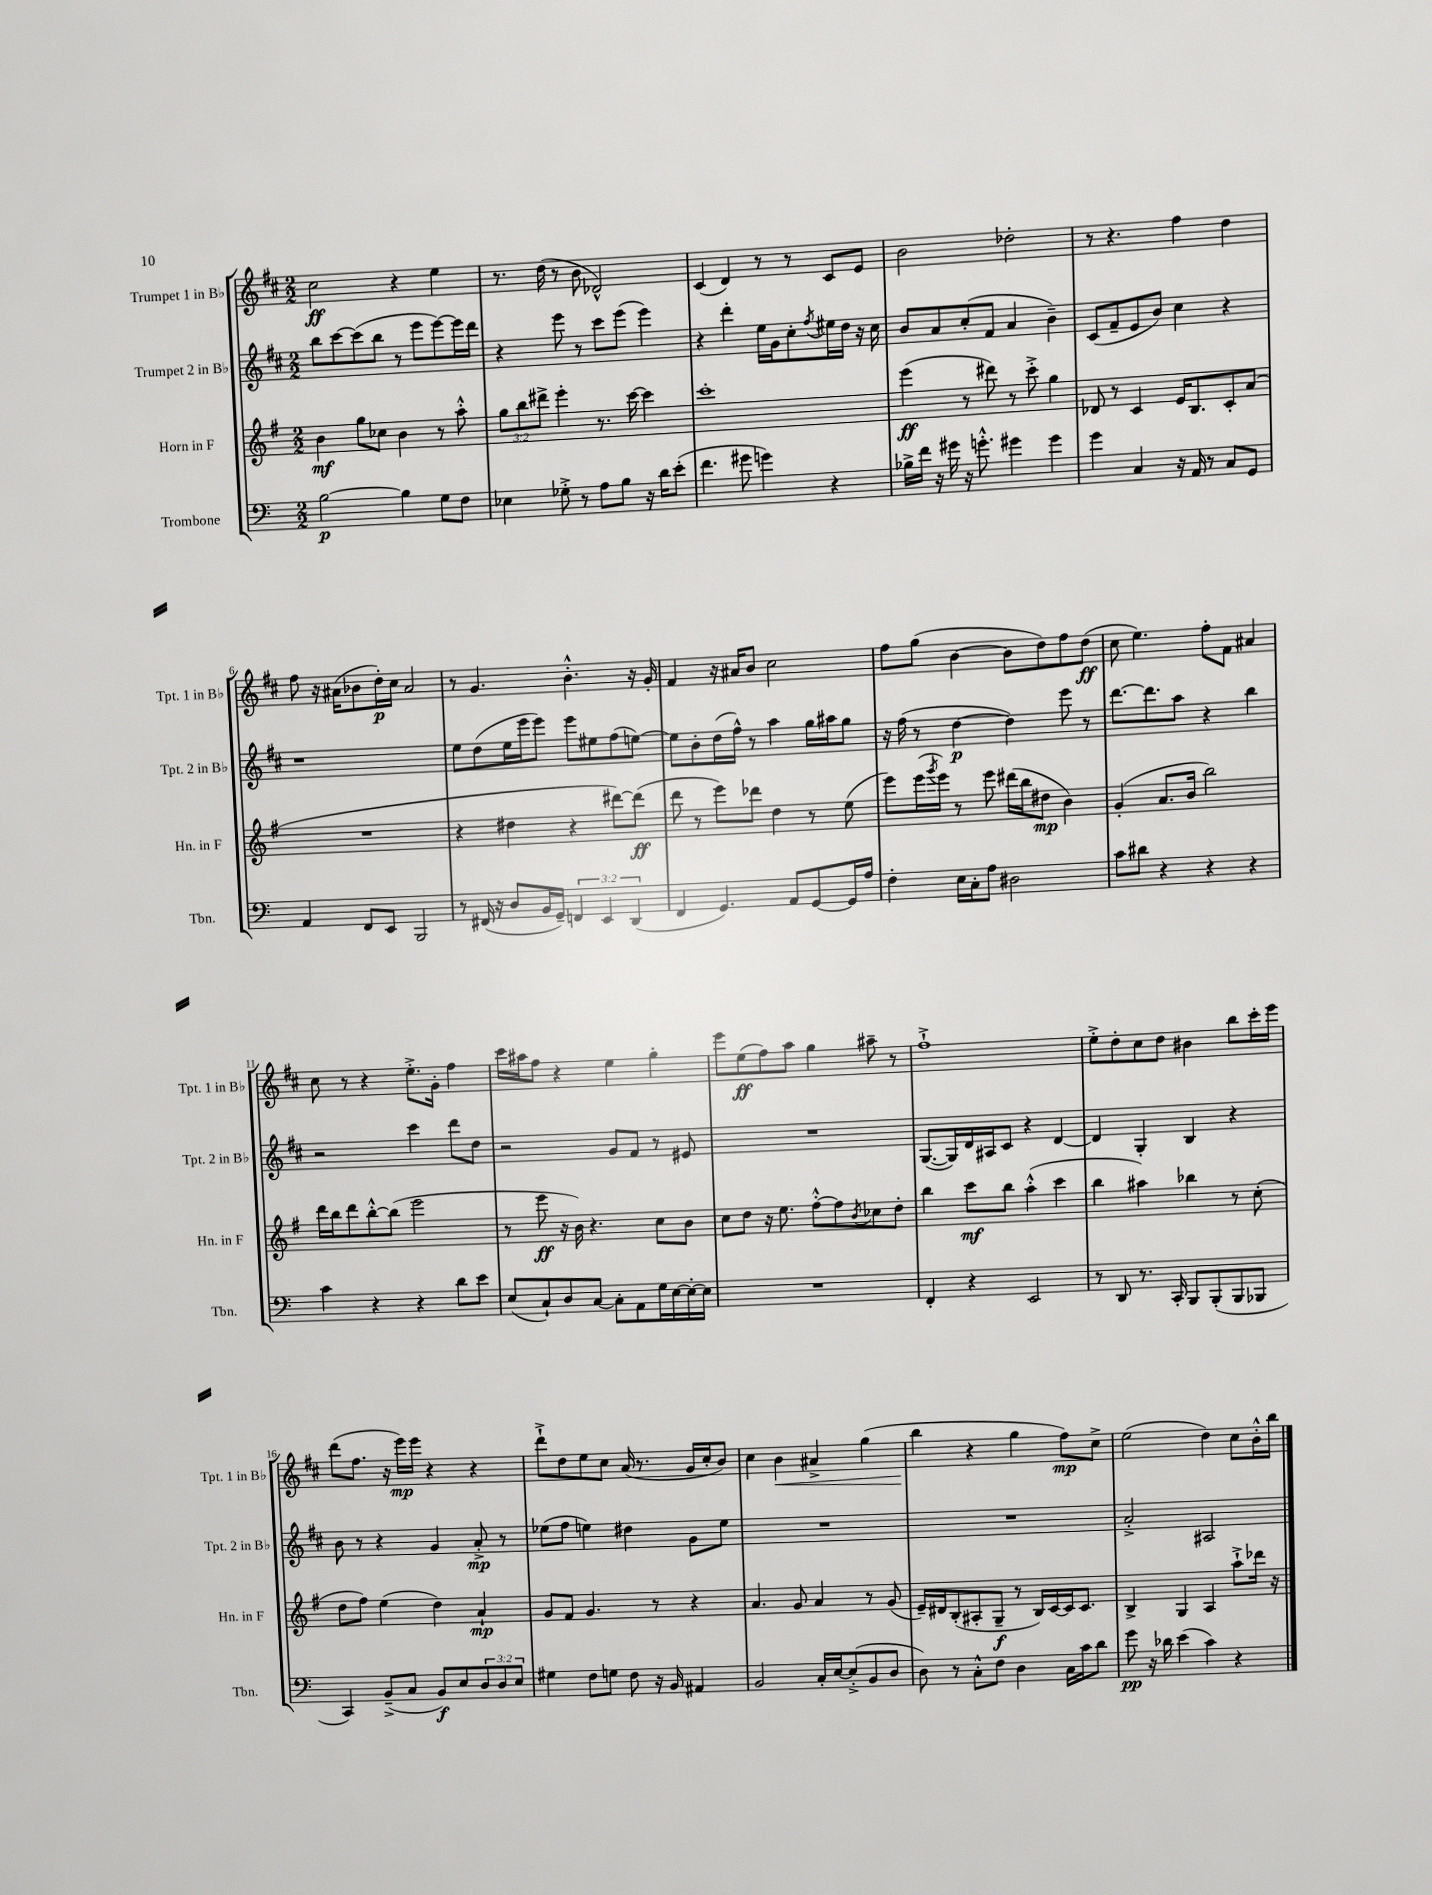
<<
\new StaffGroup <<
\new Staff = "s0" \with { instrumentName = "Trumpet 1 in Bb" shortInstrumentName = "Tpt. 1 in Bb" } {
    \clef treble \key d \major \numericTimeSignature \time 2/2
    cis''2\ff r4 e''4 |
    r8. d''16( r8 b'8 des'2-^) |
    cis'4( d'4) r8 r8 cis'8 e'8 |
    b'2 des''2-. |
    r8 r4. fis''4 d''4 |
    fis''8 r16 ais'16( bes'8 d''16-.\p) cis''16 ais'2 |
    r8 g'4. b'4.-.-^ r16 g'16-. |
    fis'4 r16 ais'16 b'8 cis''2 |
    fis''8 g''8( b'4~ b'8 d''8) fis''8 d''8\ff( |
    cis''8 e''4.) fis''8-. fis'8 ais'4 |
    cis''8 r8 r4 e''8.-.-> g'16-. fis''4 |
    cis'''16 ais''16 fis''8 r4 e''4 g''4-. |
    e'''8 e''8\ff( fis''8) a''8 g''4 ais''8-- r8 |
    fis''1-!-> |
    e''8-.-> d''8-. cis''8 d''8 bis'4 b''8 cis'''16-. e'''16 |
    d'''8( fis''8. r16 e'''16\mp) e'''16 r4 r4 |
    d'''8-!-> d''8 e''8 cis''8 a'16( r8. g'16 cis''16-. b'8) |
    cis''4 b'4\< ais'4-> g''4( |
    b''4\! r4 g''4 fis''8\mp) cis''8-> |
    e''2( d''4) cis''8 b'16-.-^ b''16 \bar "|." |
}
\new Staff = "s1" \with { instrumentName = "Trumpet 2 in Bb" shortInstrumentName = "Tpt. 2 in Bb" } {
    \clef treble \key d \major \numericTimeSignature \time 2/2
    b''8 cis'''8~ cis'''8( b''8 r8 e'''8 e'''8~) e'''16 d'''16 |
    r4 e'''8 r8 cis'''8 e'''8( e'''4) |
    r4 d'''4-. e''16 g'16 cis''8-. \acciaccatura { fis''8 } eis''16 d''16 r16 cis''16 |
    b'8 a'8 cis''8-.( fis'8 a'4 b'4--) |
    cis'8( fis'8-- e'8 b'8) cis''4 r4 |
    r1 |
    e''8 d''8( e''16 e'''16 e'''8) e'''8 eis''8 fis''8( e''8~) |
    e''8 b'8-. d''16( fis''16-^) r8 a''4 g''16 ais''16 g''8 |
    r16 fis''16( r8 d''4~\p d''4) e'''8 r8 |
    d'''8.~ d'''8. a''8 r4 b''4 |
    r2 cis'''4 d'''8 d''8 |
    r2 g'8 fis'8 r8 eis'8 |
    R1 |
    g8.~( g16) d'16 ais16 cis'8 r4 d'4~ |
    d'4 g4-. b4 r4 |
    b'8 r8 r4 g'4 a'8-.->\mp r8 |
    ees''8( fis''8 e''4) dis''4 g'8 e''8 |
    R1 |
    R1 |
    a'2-.-> ais2 \bar "|." |
}
\new Staff = "s2" \with { instrumentName = "Horn in F" shortInstrumentName = "Hn. in F" } {
    \clef treble \key g \major \numericTimeSignature \time 2/2 \override Staff.TupletNumber.text = #tuplet-number::calc-fraction-text
    b'4\mf g''8 ces''8 b'4 r8 a''8-.-^ |
    \tuplet 3/2 { g''8 b''8 dis'''8-> } e'''4-. r8. c'''16~ c'''4 |
    c'''1-. |
    e'''4\ff( r8 dis'''8) r8 c'''8-.-> g''4 |
    des'8 r8 c'4 e'16 b8. c'8-. a'8( |
    R1 |
    r4 dis''4 r4 dis'''8~) dis'''8\ff( |
    d'''8 r8 e'''8) des'''8 d''4 r8 e''8( |
    e'''8) e'''16( \acciaccatura { g'''8 } e'''16) r8 e'''8 dis'''16( b''16 dis''8\mp b'4) |
    g'4-.( a'8. b'16 b''2) |
    d'''16 b''16 d'''8 b''8~-.-^ b''8( e'''2 |
    r8 e'''8\ff r16 b'16) r4. c''8 b'8 |
    c''8 d''8 r16 e''8. fis''8~-.-^ fis''8 \acciaccatura { b'8 } ces''8 d''8-. |
    b''4 c'''8\mf b''8 a''4-.-^( c'''4 |
    b''4 ais''4) bes''4 r8 c''8-.( |
    d''8 fis''8) e''4( d''4) a'4-!\mp |
    g'8 fis'8 g'4. r8 r4 |
    a'4. g'8 a'4 r8 g'8( |
    e'16--) dis'16 b8-.( ais8-. g8--\f r8 b16) c'16~ c'16 c'8. |
    b4-> g4 a4 a''8-!-> des'''16 r16 \bar "|." |
}
\new Staff = "s3" \with { instrumentName = "Trombone" shortInstrumentName = "Tbn." } {
    \clef bass \key c \major \numericTimeSignature \time 2/2 \override Staff.TupletNumber.text = #tuplet-number::calc-fraction-text
    b2~\p b4 g8 f8 |
    ees4 ges8-.-> r8 a8 b8 r16 d'16 e'8-.( |
    f'4. gis'8 g'4) r4 |
    bes16-> f'16 r16 gis'16 r16 g'8.-.-^ gis'4 gis'4 |
    g'4 c4 r16 a,16 r8 c8 g,8 |
    a,4 f,8 e,8 b,,2 |
    r8 fis,16( r16 d8 b,16 g,16--) \tuplet 3/2 { f,4 e,4 d,4( } |
    f,4 g,4.) a,8 g,8~ g,16 a16 |
    f4-. e16 c16-. a8 dis2 |
    c'8 dis'8 r4 r4 r4 |
    c'4 r4 r4 d'8 e'8 |
    e8( c8-!) d8 c8~ c8-. a,8 g16 e16~ e16~-. e16 |
    R1 |
    f,4-. r4 e,2 |
    r8 d,8 r8. c,16-. b,,8 b,,8-.( b,,8 bes,,8 |
    c,4) b,8--->( c8 b,8\f) e8 \tuplet 3/2 { d8 d8 e8 } |
    gis4 f8 g8 f8 r16 b,16 ais,4 |
    b,2 c16-. e16~ e8-.->( b,8 d8 |
    d8) r8 c8-.-^ f8 d4 c16 c'16 d'8 |
    g'8\pp r16 des'16 e'4( c'4) r4 \bar "|." |
}
>>
>>
